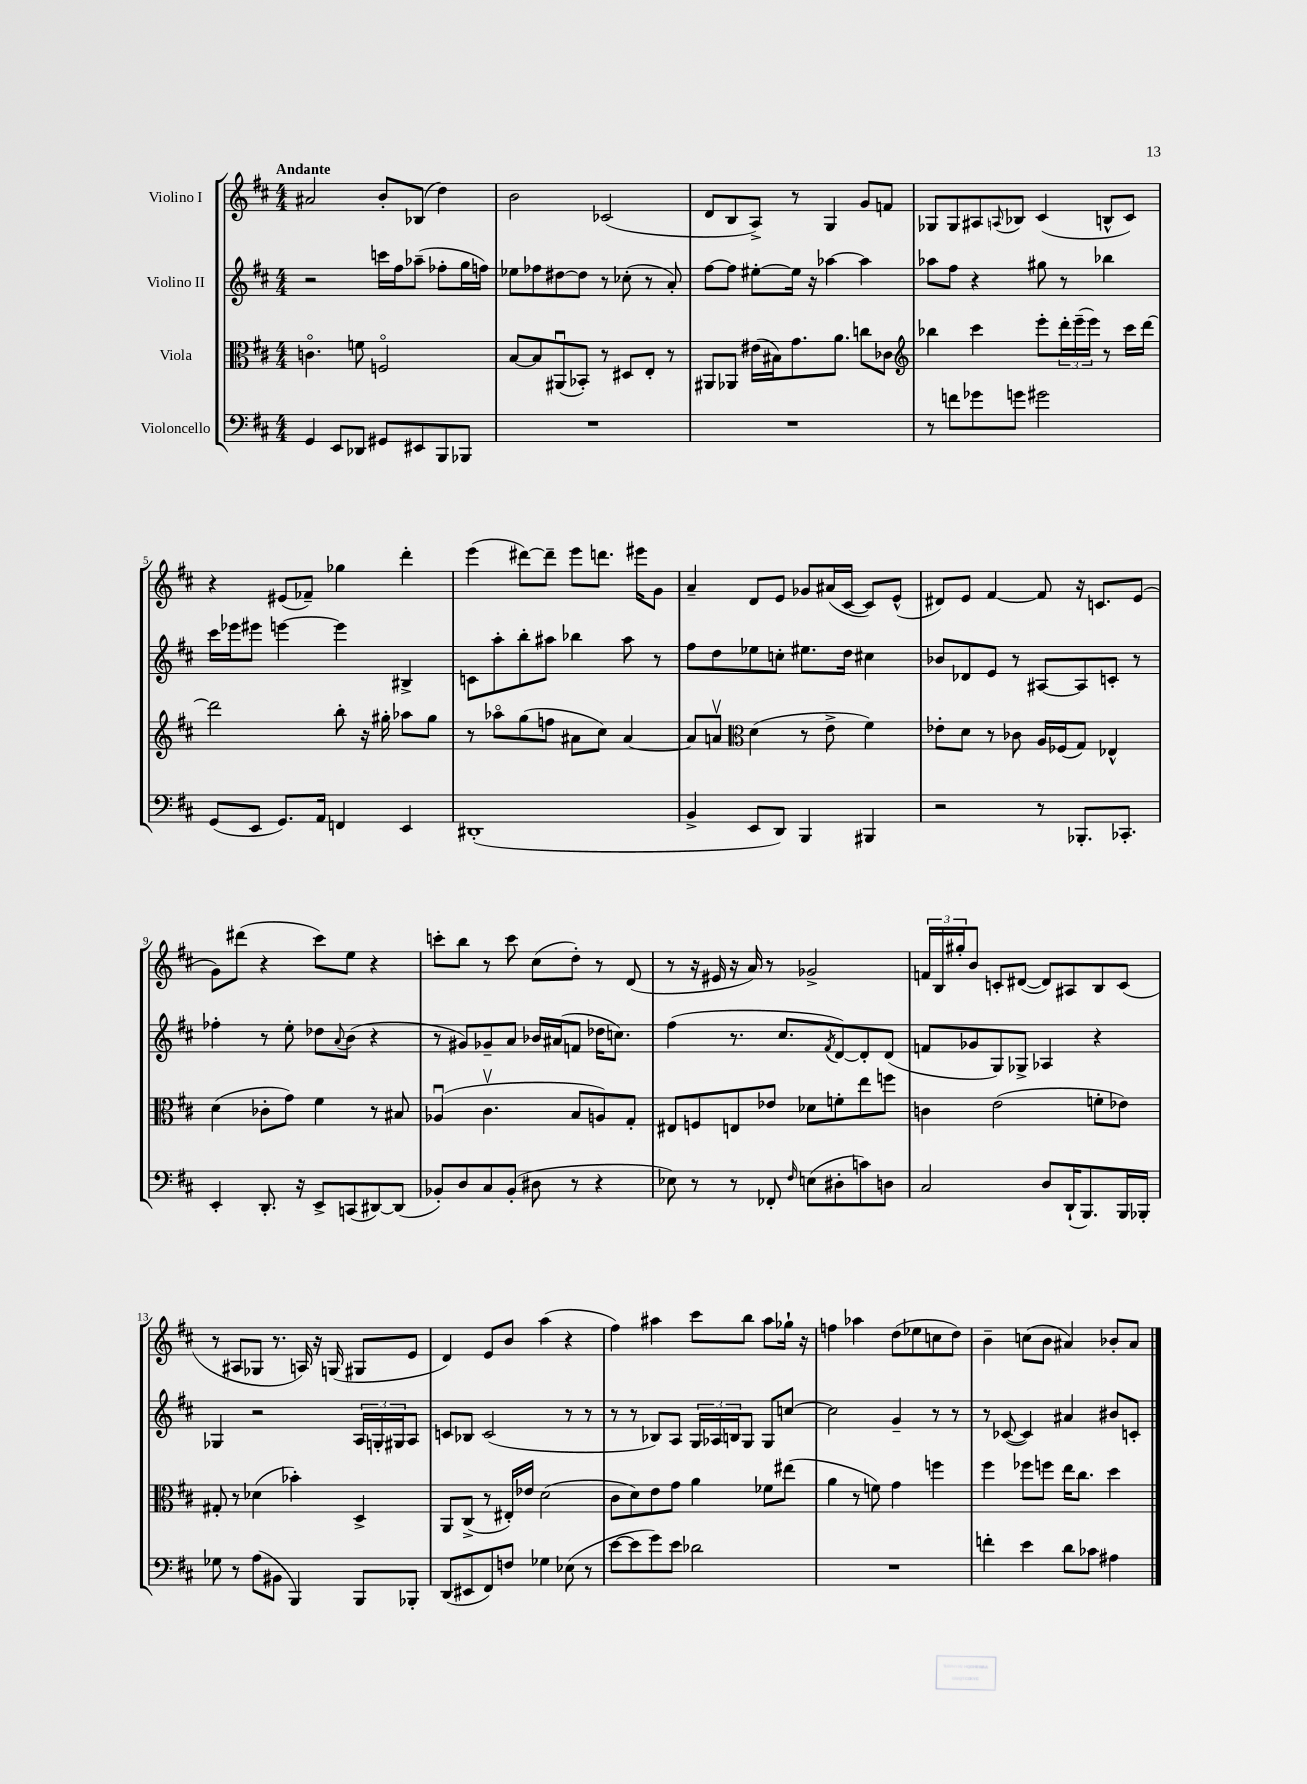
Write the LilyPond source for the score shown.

<<
\new StaffGroup <<
\new Staff = "s0" \with { instrumentName = "Violino I" } {
    \clef treble \key d \major \numericTimeSignature \time 4/4 \tempo "Andante"
    ais'2 b'8-. bes8( d''4) |
    b'2 ces'2( |
    d'8 b8 a8->) r8 g4 g'8 f'8 |
    ges8 ges8 ais8 \appoggiatura { a8 } bes8 cis'4( b8-^ cis'8) |
    r4 eis'8( fes'8--) ges''4 d'''4-. |
    e'''4( dis'''8~) dis'''8-- e'''8 d'''8. eis'''16 g'8 |
    a'4-- d'8 e'8 ges'8 ais'16( cis'16~ cis'8) e'8-^( |
    dis'8) e'8 fis'4~ fis'8 r16 c'8. e'8( |
    g'8) dis'''8( r4 cis'''8) e''8 r4 |
    c'''8-. b''8 r8 c'''8 cis''8( d''8-.) r8 d'8( |
    r8 r16 eis'16 r16 a'16) r8 ges'2-> |
    \tuplet 3/2 { f'16 b16 gis''16-. } b'8 c'8-. dis'8~( dis'8) ais8 b8 c'8( |
    r8 ais8 ges8 r8. a16) r16 g16( gis8 e'8 |
    d'4) e'8 b'8 a''4( r4 |
    fis''4) ais''4 cis'''8 b''8 ais''8 ges''16-! r16 |
    f''4 aes''4 d''8( ees''8 c''8 d''8) |
    b'4-- c''8( b'8 ais'4) bes'8-. ais'8 \bar "|." |
}
\new Staff = "s1" \with { instrumentName = "Violino II" } {
    \clef treble \key d \major \numericTimeSignature \time 4/4
    r2 c'''16 fis''16 aes''8--( fes''8-. g''16 f''16) |
    ees''8 fes''8 dis''8~ dis''8 r8 ces''8-.( r8 a'8-.) |
    fis''8~ fis''8 eis''8~-. eis''16 r16 aes''4~ aes''4 |
    aes''8 fis''8 r4 gis''8 r8 bes''4 |
    cis'''16 ees'''16 eis'''8 e'''4~ e'''4 bis4-> |
    c'8 a''8-. b''8-. ais''8 bes''4 ais''8 r8 |
    fis''8 d''8 ees''8 c''8-. eis''8. d''16 cis''4 |
    bes'8 des'8 e'8 r8 ais8~ ais8 c'8-. r8 |
    fes''4-. r8 e''8-. des''8 \appoggiatura { a'8 } b'8( r4 |
    r8 gis'8) ges'8-- a'8 bes'16 ais'16( f'8 des''16 c''8.) |
    fis''4( r8. cis''8. \acciaccatura { fis'8 } d'8~) d'8-. d'8( |
    f'8 ges'8 g8) ges8-> aes4 r4 |
    ges4 r2 \tuplet 3/2 { a16 g16-. gis16 } a8 |
    c'8 bes8 c'2( r8 r8 |
    r8 r8 bes8) a8 \tuplet 3/2 { g16 aes16 b16 } g8 g8 c''8~ |
    c''2 g'4-- r8 r8 |
    r8 ces'8~( ces'4) ais'4 bis'8 c'8-. \bar "|." |
}
\new Staff = "s2" \with { instrumentName = "Viola" } {
    \clef alto \key d \major \numericTimeSignature \time 4/4
    c'4.\flageolet f'8 f2\flageolet |
    b8~ b8 ais,8\downbow( bes,8-.) r8 dis8 e8-. r8 |
    ais,8 aes,8 eis'16( bis16) g'8. a'8. c''8 ces'8 |
    \clef treble bes''4 cis'''4 e'''8-. \tuplet 3/2 { d'''16-. e'''16--( e'''16) } r8 cis'''16 d'''16~ |
    d'''2 b''8-. r16 gis''16-. aes''8 gis''8 |
    r8 aes''8\flageolet g''8( f''8 ais'8 cis''8) ais'4~ |
    ais'8 a'8\upbow \clef alto d'4( r8 e'8-> fis'4) |
    ees'8-. d'8 r8 ces'8 a16 fes16( g8) ees4-^ |
    d'4( ces'8-. g'8) fis'4 r8 bis8 |
    aes4\downbow( cis'4.\upbow b8 a8) g8-. |
    eis8 f8 e8 ees'8 des'8 f'8-. e''8 f''8 |
    c'4 e'2( f'8-. ees'8) |
    gis8-. r8 des'4( bes'4-.) d4-> |
    a,8 cis8->( r8 eis16-.) ees'16 d'2( |
    cis'8 d'8) e'8 g'8 a'4 fes'8 eis''8( |
    a'4 r8 f'8) g'4 f''4 |
    fis''4 fes''8 f''8 e''16 cis''8. d''4 \bar "|." |
}
\new Staff = "s3" \with { instrumentName = "Violoncello" } {
    \clef bass \key d \major \numericTimeSignature \time 4/4
    g,4 e,8 des,8 gis,8 eis,8 b,,8 bes,,8 |
    R1 |
    R1 |
    r8 f'8 ges'8 g'8 gis'2 |
    g,8( e,8 g,8.) a,16 f,4 e,4 |
    dis,1-.( |
    b,4-> e,8 d,8) b,,4 bis,,4 |
    r2 r8 bes,,8.-. ces,8.-. |
    e,4-. d,8.-. r16 e,8-> c,8( dis,8~) dis,8( |
    bes,8-.) d8 cis8 bes,8-.( dis8 r8 r4 |
    ees8) r8 r8 fes,8-. \grace { fis16 } e8( dis8-. c'8) d8 |
    cis2 d8 d,16-!( b,,8.) b,,16 bes,,16-. |
    ges8 r8 a8( bis,8 b,,4) b,,8 bes,,8-. |
    d,8( eis,8 fis,8) f8 ges4 ees8( r8 |
    e'8~ e'8 g'8) e'8 des'2 |
    R1 |
    f'4-. e'4 d'8 ces'8 ais4 \bar "|." |
}
>>
>>
